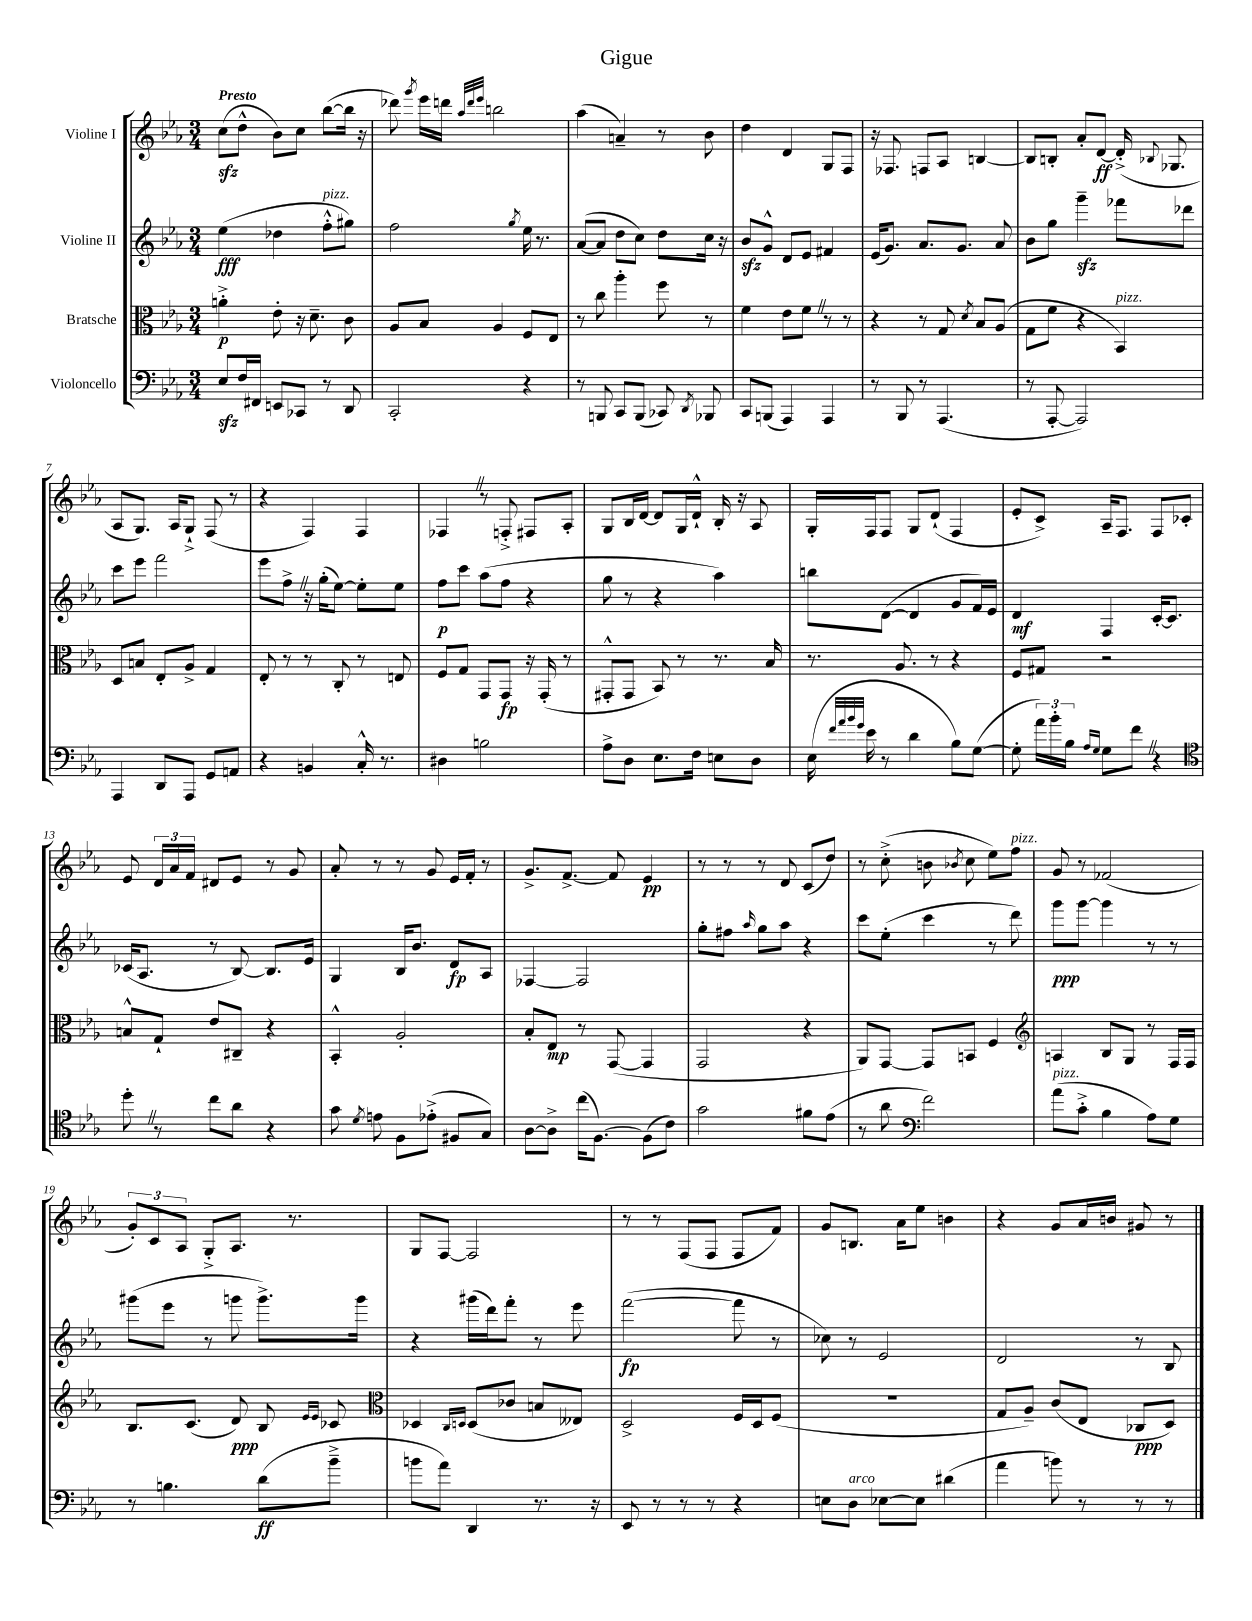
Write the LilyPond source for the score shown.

\header { title = "Gigue" }
<<
\new StaffGroup <<
\new Staff = "s0" \with { instrumentName = "Violine I" } {
    \clef treble \key ees \major \numericTimeSignature \time 3/4 \tempo "Presto"
    \autoBeamOff c''8[\sfz( d''8]-^ bes'8[) c''8] bes''8[~( bes''16] r16 |
    des'''8) \acciaccatura { g'''8 } ees'''16[ d'''16] \grace { aes''32[ d'''32 ees'''32] } b''2 |
    aes''4( a'4--) r8 bes'8 |
    d''4 d'4 g8[ f8] |
    r16 fes8. f8[ aes8] b4~ |
    b8[ b8]-. aes'8[-. d'8]~\ff d'16-.->( \appoggiatura { bes8 } ges8. |
    aes8[ g8.]) aes16[ g8]-!-> f8( r8 |
    r4 f4) f4 |
    fes4 \once \override BreathingSign.text = \markup { \musicglyph "scripts.caesura.straight" } \breathe r8 f8-.-> fis8[ aes8]-. |
    g8[ bes16 d'16]~ d'8[ g16 d'16]-!-^ bes16-. r16 aes8 |
    g16[-. f16 f8] g8[ d'8]-!( f4 |
    ees'8[-. c'8]->) aes16[-- f8.] f8[ ces'8]-. |
    ees'8 \tuplet 3/2 { d'16[ aes'16 f'16] } dis'8[ ees'8] r8 g'8 |
    aes'8-. r8 r8 g'8 ees'16[ f'16]-. r8 |
    g'8.[-> f'8.]~-> f'8 ees'4\pp |
    r8 r8 r8 d'8 c'8[( d''8]) |
    r8 c''8-.->( b'8 \acciaccatura { bes'8 } c''8 ees''8[) f''8]^\markup { \italic "pizz." } |
    g'8 r8 fes'2( |
    \tuplet 3/2 { g'8[-.) c'8 aes8] } g8[-.-> aes8.] r8. |
    g8[ f8]~ f2 |
    r8 r8 f8[( f8] f8[ f'8]) |
    g'8[ b8.] aes'16[ ees''8] b'4 |
    r4 g'8[ aes'16 b'16] gis'8 r8 \bar "|." |
}
\new Staff = "s1" \with { instrumentName = "Violine II" } {
    \clef treble \key ees \major \numericTimeSignature \time 3/4
    \autoBeamOff ees''4\fff( des''4 f''8[-.-^^\markup { \italic "pizz." } gis''8]) |
    f''2 \acciaccatura { g''8 } ees''16 r8. |
    aes'8[~( aes'8] d''8[ c''8]) d''8[ c''16] r16 |
    bes'8[\sfz g'8]-^ d'8[ ees'8] fis'4 |
    ees'16[( g'8.]) aes'8.[ g'8.] aes'8 |
    bes'8[ g''8] g'''4--\sfz fes'''8[ des'''8] |
    c'''8[ ees'''8] f'''2 |
    ees'''8[ f''8]-> \once \override BreathingSign.text = \markup { \musicglyph "scripts.caesura.straight" } \breathe r16 g''16[-.( ees''8]~) ees''8[-. ees''8] |
    f''8[\p c'''8] aes''8[( f''8] r4 |
    g''8 r8 r4 aes''4) |
    b''8[ d'8]~( d'4 g'8[ f'16) ees'16] |
    d'4\mf f4 c'16[~-. c'8.] |
    ces'16[( aes8.] r8 bes8~) bes8.[ ees'16] |
    g4 bes16[ bes'8.] d'8[\fp aes8] |
    fes4~ fes2 |
    g''8[-. fis''8] \grace { aes''16 } g''8[ aes''8] r4 |
    c'''8[ ees''8]-.( c'''4 r8 d'''8) |
    g'''8[\ppp g'''8]~ g'''4 r8 r8 |
    gis'''8[( ees'''8] r8 g'''8 g'''8.[->) g'''16] |
    r4 gis'''16[( d'''16) f'''8]-. r8 ees'''8 |
    f'''2~\fp( f'''8 r8 |
    ces''8) r8 ees'2 |
    d'2 r8 bes8 \bar "|." |
}
\new Staff = "s2" \with { instrumentName = "Bratsche" } {
    \clef alto \key ees \major \numericTimeSignature \time 3/4
    \autoBeamOff a'4-.->\p ees'8-. r16 d'8.-- c'8 |
    aes8[ bes8] aes4 f8[ ees8] |
    r8 c''8 aes''4-. f''8 r8 |
    f'4 ees'8[ f'8] \once \override BreathingSign.text = \markup { \musicglyph "scripts.caesura.straight" } \breathe r8 r8 |
    r4 r8 g8 \acciaccatura { d'8 } bes8[ aes8]( |
    g8[ f'8] r4 bes,4^\markup { \italic "pizz." }) |
    d8[ b8] ees8[-. aes8]-> g4 |
    ees8-. r8 r8 c8-. r8 e8 |
    f8[ g8] g,8[ g,8]\fp r16 g,16-.( r8 |
    gis,8[-.-^ gis,8] bes,8) r8 r8. bes16 |
    r8. aes8. r8 r4 |
    f8[ gis8] r2 |
    b8[-^ g8]-! ees'8[ cis8]-- r4 |
    bes,4-.-^ aes2-. |
    bes8[-. ees8]\mp r8 g,8~( g,4 |
    g,2 r4 |
    aes,8[) g,8]~ g,8[ b,8] f4 |
    \clef treble a4 bes8[ g8] r8 f16[ f16] |
    bes8.[ c'8.]( d'8\ppp) bes8 \grace { ees'16[ ees'16] } ces'8 |
    \clef alto des4 \grace { c16[ d16] } d8[( ces'8] b8[ eeses8]) |
    d2-> f16[ d16 f8]( |
    R2. |
    g8[ aes8]--) c'8[( ees8] ces8[\ppp d8]) \bar "|." |
}
\new Staff = "s3" \with { instrumentName = "Violoncello" } {
    \clef bass \key ees \major \numericTimeSignature \time 3/4
    \autoBeamOff ees8[\sfz f16 fis,16] e,8[ ces,8] r8 d,8 |
    c,2-. r4 |
    r8 b,,8 c,8[ b,,8]( ces,8) \acciaccatura { d,8 } bes,,8 |
    c,8[ b,,8]( aes,,4) aes,,4 |
    r8 bes,,8 r8 aes,,4.( |
    r8 aes,,8~-. aes,,2) |
    aes,,4 d,8[ aes,,8] g,8[ a,8] |
    r4 b,4 c16-.-^ r8. |
    dis4 b2 |
    aes8[-> d8] ees8.[ f16] e8[ d8] |
    ees16( \grace { f'32[ aes'32 bes'32 g'32] } ees'16 r8 d'4 bes8[) g8]~( |
    g8-. \tuplet 3/2 { aes'16[) bes'16-. bes16] } \grace { aes16[ g16] } g8[ f'8] \once \override BreathingSign.text = \markup { \musicglyph "scripts.caesura.straight" } \breathe r4 |
    \clef tenor d''8-. \once \override BreathingSign.text = \markup { \musicglyph "scripts.caesura.straight" } \breathe r8 c''8[ aes'8] r4 |
    g'8 \acciaccatura { d'8 } e'8 f8[ ees'8]-.->( fis8[ g8]) |
    aes8[~ aes8]-> c''16[( f8.]~) f8[( c'8]) |
    g'2 fis'8[ ees'8]( |
    r8 aes'8 \clef bass f'2) |
    aes'8[^\markup { \italic "pizz." }( c'8]-.-> bes4 aes8[) g8] |
    r8 b4. d'8[\ff( bes'8]---> |
    b'8[ aes'8]) d,4 r8. r16 |
    ees,8 r8 r8 r8 r4 |
    e8[ d8]^\markup { \italic "arco" } ees8[~ ees8] dis'4( |
    aes'4 b'8) r8 r8 r8 \bar "|." |
}
>>
>>
